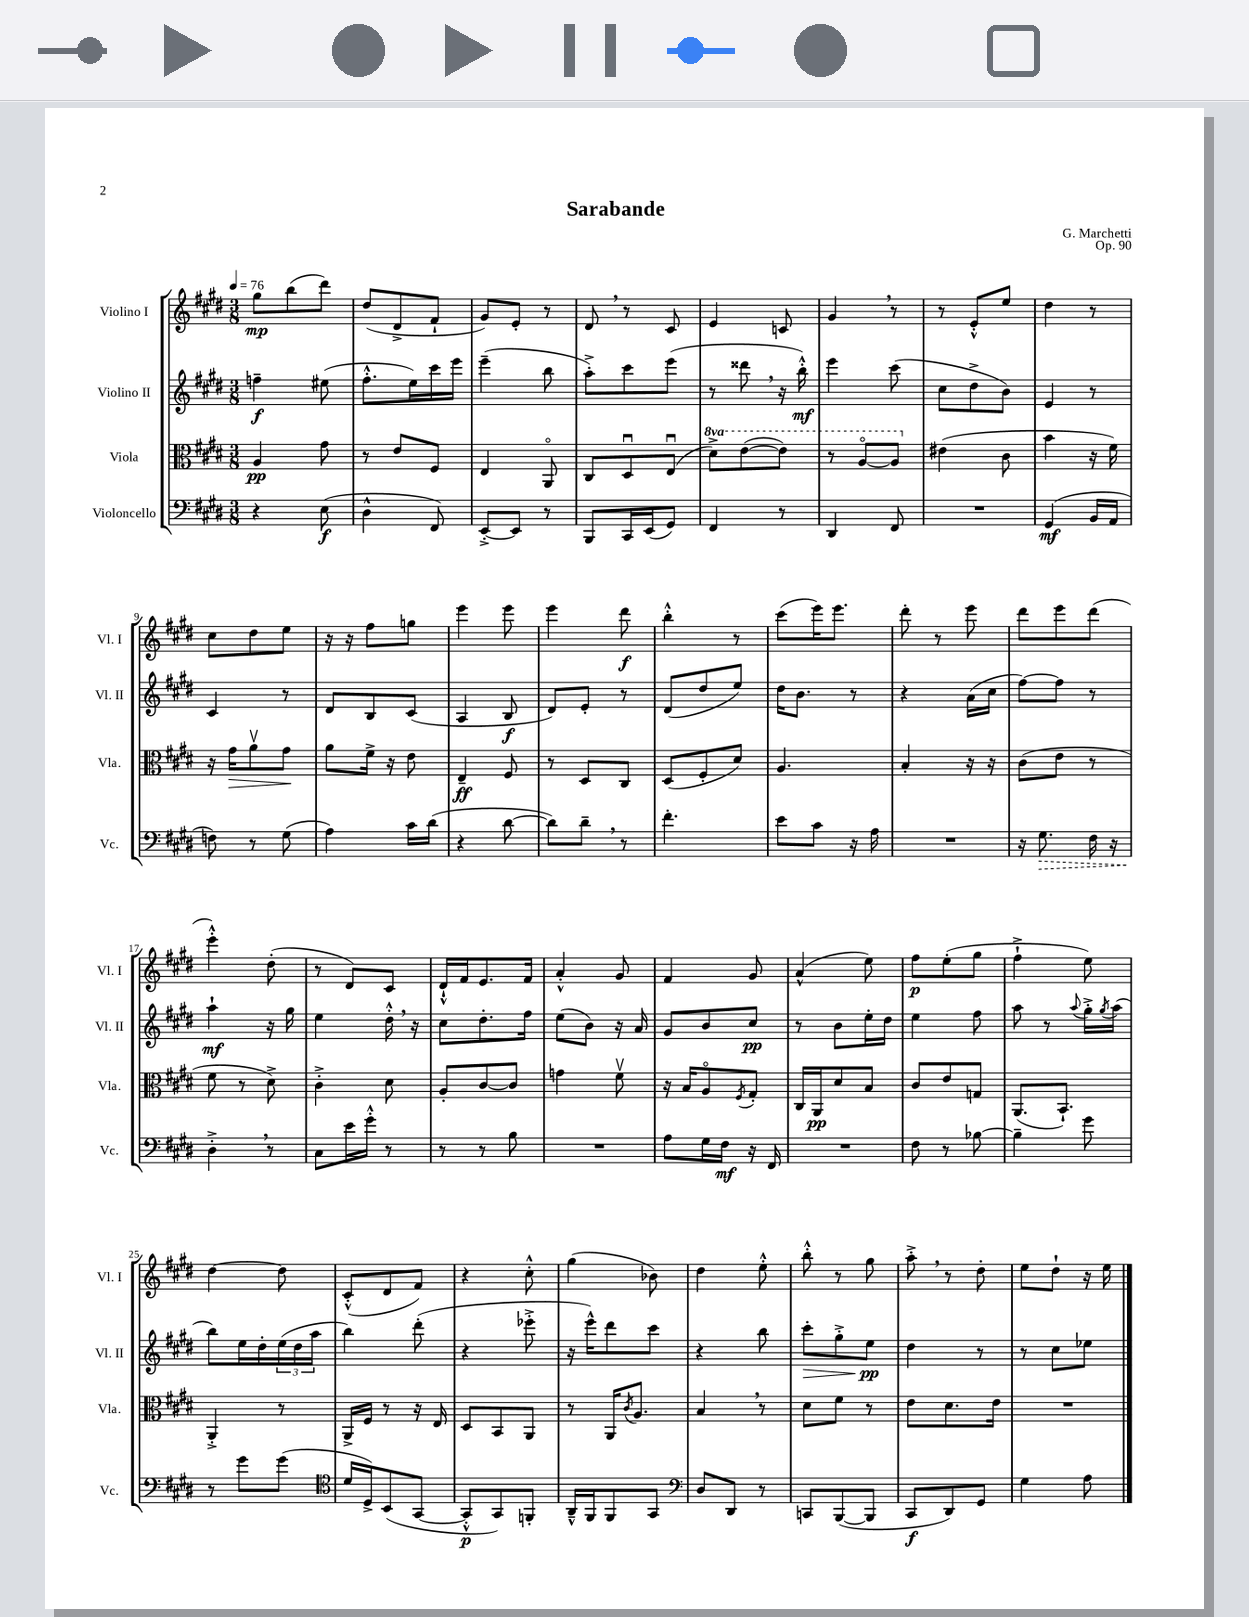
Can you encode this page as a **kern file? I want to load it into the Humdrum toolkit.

**kern	**dynam	**kern	**dynam	**kern	**dynam	**kern	**dynam
*part4	*part4	*part3	*part3	*part2	*part2	*part1	*part1
*staff4	*staff4	*staff3	*staff3	*staff2	*staff2	*staff1	*staff1
*I"Violoncello	*	*I"Viola	*	*I"Violino II	*	*I"Violino I	*
*I'Vc.	*	*I'Vla.	*	*I'Vl. II	*	*I'Vl. I	*
*clefF4	*	*clefC3	*	*clefG2	*	*clefG2	*
*k[f#c#g#d#]	*	*k[f#c#g#d#]	*	*k[f#c#g#d#]	*	*k[f#c#g#d#]	*
*M3/8	*	*M3/8	*	*M3/8	*	*M3/8	*
*MM76	*	*MM76	*	*MM76	*	*MM76	*
=1	=1	=1	=1	=1	=1	=1	=1
4r	.	4A/	pp	4ffn~\	f	8gg#\L	mp
.	.	.	.	.	.	(8bb\	.
(8E\	f	8g#\	.	(8ee#X\	.	8ddd#\J)	.
=2	=2	=2	=2	=2	=2	=2	=2
4D#^^\	.	8r	.	8.ff#'^^\L	.	(8dd#/L	.
.	.	8e/L	.	.	.	8d#^/	.
.	.	.	.	16ee\L)	.	.	.
8FF#/)	.	8F#/J	.	16ccc#\	.	8f#`/J	.
.	.	.	.	16eee\JJ	.	.	.
=3	=3	=3	=3	=3	=3	=3	=3
[8EE'^/L	.	4E/	.	(4eee~\	.	8g#/L)	.
8EE/J]	.	.	.	.	.	8e'/J	.
8r	.	8AA/	.	8bb\	.	8r	.
=4	=4	=4	=4	=4	=4	=4	=4
8BBB/L	.	8C#/L	.	8aa'^\L)	.	8d#,/	.
16CC#/L	.	8D#u/	.	8ccc#\	.	8r	.
(16EE/J	.	.	.	.	.	.	.
8GG#/J)	.	(8Eu/J	.	(8eee\J	.	8c#/	.
=5	=5	=5	=5	=5	=5	=5	=5
*	*	*8va	*	*	*	*	*
4FF#/	.	8dd#^\L)	.	8r	.	4e/	.
.	.	([8ee\	.	8ddd##X,\	.	.	.
8r	.	8ee\J])	.	16r	.	8cn/	.
.	.	.	.	16bb'^^\)	mf	.	.
=6	=6	=6	=6	=6	=6	=6	=6
4DD#/	.	8r	.	4eee\	.	4g#,/	.
.	.	[8a/L	.	.	.	.	.
8FF#/	.	8a/J]	.	(8ccc#\	.	8r	.
=7	=7	=7	=7	=7	=7	=7	=7
*	*	*X8va	*	*	*	*	*
4.r	.	(4e#X\	.	8cc#\L	.	8r	.
.	.	.	.	8dd#^\	.	8e'^^/L	.
.	.	8c#\	.	8b\J)	.	8ee/J	.
=8	=8	=8	=8	=8	=8	=8	=8
(4GG#/	mf	4b\	.	4e/	.	4dd#\	.
16BB/LL	.	16r	.	8r	.	8r	.
16AA/JJ	.	16f#\)	.	.	.	.	.
!!LO:LB:g=z
=9	=9	=9	=9	=9	=9	=9	=9
8Fn\)	.	16r	.	4c#/	.	8cc#\L	.
!	!	!	!LO:HP:b	!	!	!	!
.	.	16g#\KL	>	.	.	.	.
8r	.	8av\	.	.	.	8dd#\	.
(8G#\	.	8g#\J	.	8r	.	8ee\J	.
.	.	.	]	.	.	.	.
=10	=10	=10	=10	=10	=10	=10	=10
4A\)	.	8a\L	.	8d#/L	.	16r	.
.	.	.	.	.	.	16r	.
.	.	16f#^\Jk	.	8B/	.	8ff#\L	.
.	.	16r	.	.	.	.	.
16c#\LL	.	8e\	.	(8c#/J	.	8ggn\J	.
(16d#\JJ	.	.	.	.	.	.	.
=11	=11	=11	=11	=11	=11	=11	=11
4r	.	4E~/	ff	4A/	.	4eee\	.
[8d#\	.	8F#/	.	8B/	f	8eee\	.
=12	=12	=12	=12	=12	=12	=12	=12
8d#\L])	.	8r	.	8d#/L)	.	4eee\	.
8d#~,\J	.	8D#/L	.	8e'/J	.	.	.
8r	.	8C#/J	.	8r	.	8ddd#\	f
=13	=13	=13	=13	=13	=13	=13	=13
4.f#'\	.	(8D#/L	.	(8d#/L	.	4bb'^^\	.
.	.	8F#'/	.	8dd#/	.	.	.
.	.	8d#/J)	.	8ee/J)	.	8r	.
=14	=14	=14	=14	=14	=14	=14	=14
8e\L	.	4.A/	.	16dd#\KL	.	(8ccc#\L	.
.	.	.	.	8.b\J	.	.	.
8c#\J	.	.	.	.	.	16eee\K)	.
.	.	.	.	.	.	8.eee\J	.
16r	.	.	.	8r	.	.	.
16A\	.	.	.	.	.	.	.
=15	=15	=15	=15	=15	=15	=15	=15
4.r	.	4B'/	.	4r	.	8ddd#'\	.
.	.	.	.	.	.	8r	.
.	.	16r	.	(16a\LL	.	8eee\	.
.	.	16r	.	16cc#\JJ	.	.	.
=16	=16	=16	=16	=16	=16	=16	=16
16r	.	(8c#\L	.	[8ff#\L)	.	8ddd#\L	.
!	!LO:HP:b	!	!	!	!	!	!
8.G#\	>	.	.	.	.	.	.
.	.	8e\J	.	8ff#\J]	.	8eee\	.
16F#\	.	8r	.	8r	.	(8ddd#\J	.
16r	.	.	.	.	.	.	.
!!LO:LB:g=z
=17	=17	=17	=17	=17	=17	=17	=17
4D#'^,\	.	8f#\	.	4aa`\	mf	4eee'^^\)	.
.	.	8r	.	.	.	.	.
8r	]	8d#^\)	.	16r	.	(8dd#'\	.
.	.	.	.	16gg#\	.	.	.
=18	=18	=18	=18	=18	=18	=18	=18
8C#\L	.	4c#'^\	.	4ee\	.	8r	.
16e\L	.	.	.	.	.	8d#/L)	.
16g#'^^\JJ	.	.	.	.	.	.	.
8r	.	8d#\	.	16dd#'^^,\	.	8c#/J	.
.	.	.	.	16r	.	.	.
=19	=19	=19	=19	=19	=19	=19	=19
8r	.	8A'/L	.	8cc#\L	.	16d#`^^/LL	.
.	.	.	.	.	.	16f#/J	.
8r	.	[8c#/	.	8.dd#'\	.	8.e/	.
8B\	.	8c#/J]	.	.	.	.	.
.	.	.	.	16ff#\Jk	.	16f#/Jk	.
=20	=20	=20	=20	=20	=20	=20	=20
4.r	.	4gn\	.	(8ee\L	.	4a'^^/	.
.	.	.	.	8b\J)	.	.	.
.	.	8f#v\	.	16r	.	8g#/	.
.	.	.	.	16a/	.	.	.
=21	=21	=21	=21	=21	=21	=21	=21
8A\L	.	16r	.	8g#/L	.	4f#/	.
.	.	16B/KL	.	.	.	.	.
16G#\L	.	8A/	.	8b/	.	.	.
16F#\JJ	mf	.	.	.	.	.	.
.	.	8qF#/	.	.	.	.	.
16r	.	8G#'/J	.	8cc#/J	pp	8g#/	.
16FF#/	.	.	.	.	.	.	.
=22	=22	=22	=22	=22	=22	=22	=22
4.r	.	16C#/LL	.	8r	.	(4a^^/	.
.	.	16AA/J	pp	.	.	.	.
.	.	8d#/	.	8b\L	.	.	.
.	.	8B/J	.	16ee'\L	.	8ee\)	.
.	.	.	.	16dd#\JJ	.	.	.
=23	=23	=23	=23	=23	=23	=23	=23
8F#\	.	8c#/L	.	4ee\	.	8ff#\L	p
8r	.	8e/	.	.	.	(8ee'\	.
[8B-X\	.	8Gn/J	.	8ff#\	.	8gg#\J	.
=24	=24	=24	=24	=24	=24	=24	=24
4B-~\]	.	(8.AA/L	.	8aa\	.	4ff#`^\	.
.	.	.	.	8r	.	.	.
.	.	8.BB`/J)	.	.	.	.	.
.	.	.	.	8qqaa/	.	.	.
8g#\	.	.	.	16gg#'^\LL	.	8ee\)	.
.	.	.	.	8qgg#/	.	.	.
.	.	.	.	(16aa\JJ	.	.	.
!!LO:LB:g=z
=25	=25	=25	=25	=25	=25	=25	=25
8r	.	4AA'^/	.	8bb\L)	.	[4dd#\	.
8g#\L	.	.	.	16ee\L	.	.	.
.	.	.	.	16dd#'\	.	.	.
(8g#\J	.	8r	.	(24ee\	.	8dd#\]	.
.	.	.	.	24dd#\	.	.	.
.	.	.	.	24aa\JJ	.	.	.
=26	=26	=26	=26	=26	=26	=26	=26
*clefC4	*	*	*	*	*	*	*
16d#/LL	.	16AA^/LL	.	4bb\)	.	(8c#'^^/L	.
16D#^/J)	.	16F#/JJ	.	.	.	.	.
(8BB/	.	8r	.	.	.	8d#/	.
[8GG#/J	.	16r	.	(8ddd#'\	.	8f#/J)	.
.	.	16E/	.	.	.	.	.
=27	=27	=27	=27	=27	=27	=27	=27
8GG#'^^/L]	p	8D#/L	.	4r	.	4r	.
8GG#/)	.	8BB/	.	.	.	.	.
8FFn'/J	.	8AA/J	.	8eee-X'^\	.	8cc#'^^\	.
=28	=28	=28	=28	=28	=28	=28	=28
16AA~^^/LL	.	8r	.	16r	.	(4gg#\	.
16FF#/J	.	.	.	16eee^^\KL)	.	.	.
8FF#/	.	16AA/KL	.	8ddd#\	.	.	.
.	.	8qc#/	.	.	.	.	.
.	.	8.A/J	.	.	.	.	.
8GG#/J	.	.	.	8ccc#\J	.	8b-X\)	.
=29	=29	=29	=29	=29	=29	=29	=29
*clefF4	*	*	*	*	*	*	*
8D#/L	.	4B,/	.	4r	.	4dd#\	.
8DD#/J	.	.	.	.	.	.	.
8r	.	8r	.	8bb\	.	8ee'^^\	.
=30	=30	=30	=30	=30	=30	=30	=30
!	!	!	!	!	!LO:HP:b	!	!
8CCn/L	.	8d#\L	.	8ccc#'\L	>	8bb'^^\	.
([8BBB/	.	8f#\J	.	8gg#'^\	.	8r	.
8BBB/J]	.	8r	.	8ee\J	pp	8gg#\	.
.	.	.	.	.	]	.	.
=31	=31	=31	=31	=31	=31	=31	=31
8CC#/L	f	8e\L	.	4dd#\	.	8aa'^,\	.
8DD#/)	.	8.d#\	.	.	.	8r	.
8GG#/J	.	.	.	8r	.	8dd#'\	.
.	.	16e\Jk	.	.	.	.	.
=32	=32	=32	=32	=32	=32	=32	=32
4G#\	.	4.r	.	8r	.	8ee\L	.
.	.	.	.	8cc#\L	.	8dd#`\J	.
8A\	.	.	.	8ee-X\J	.	16r	.
.	.	.	.	.	.	16ee\	.
==	==	==	==	==	==	==	==
*-	*-	*-	*-	*-	*-	*-	*-
